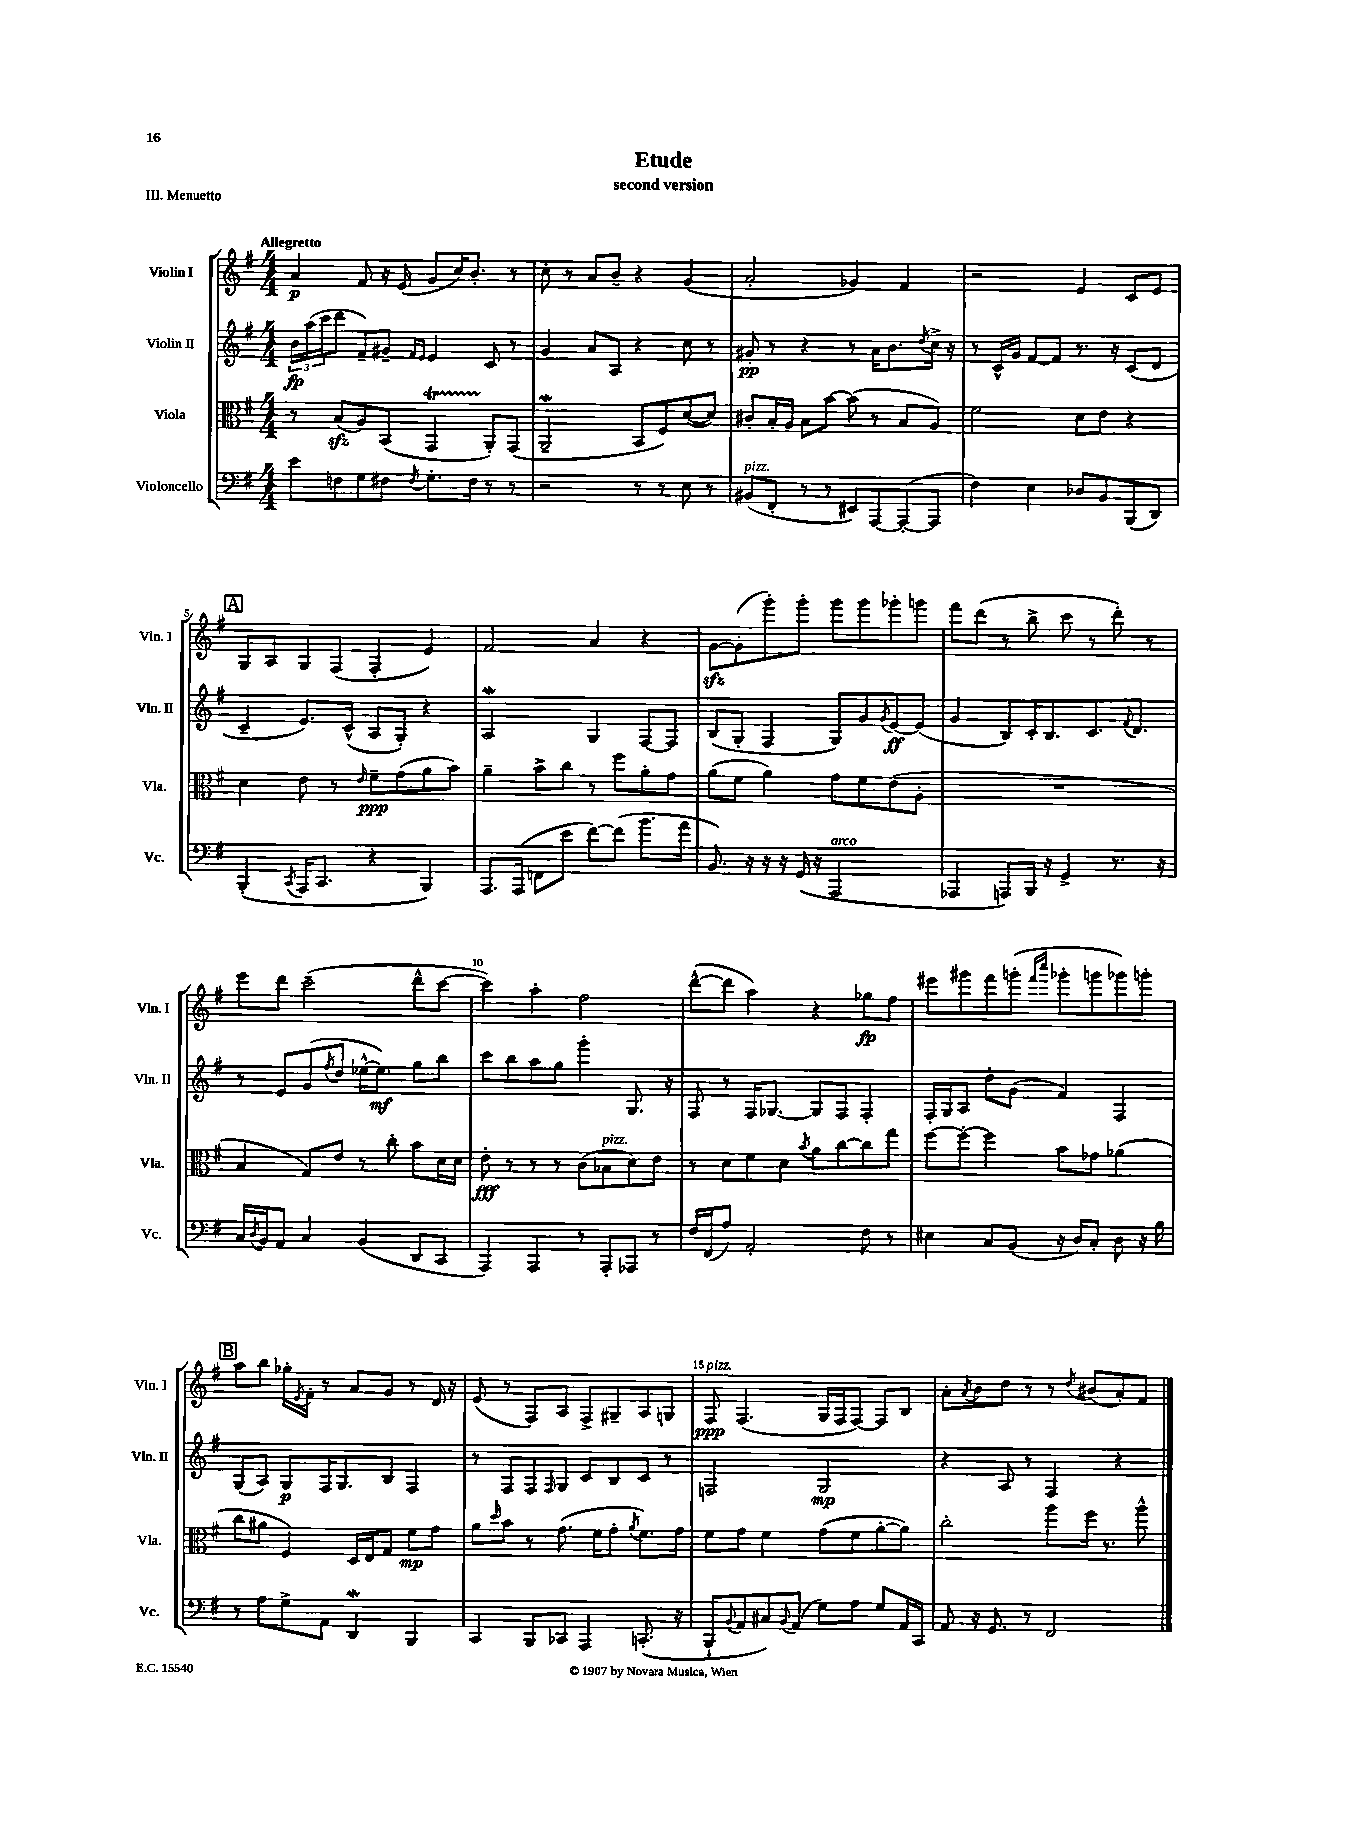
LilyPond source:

\header { title = "Etude" subtitle = "second version" piece = "III. Menuetto" }
<<
\new StaffGroup <<
\new Staff = "s0" \with { instrumentName = "Violin I" shortInstrumentName = "Vln. I" } {
    \clef treble \key g \major \numericTimeSignature \time 4/4 \tempo "Allegretto"
    a'4\p fis'8 r16 e'16( g'8 c''16) b'8.-. r8 |
    c''8-. r8 a'8 b'8-- r4 g'4( |
    a'2-. ges'4) fis'4 |
    r2 e'4 c'8 e'8 |
    \mark \markup { \box "A" } g8 a8 g8 fis8( fis4-. e'4) |
    fis'2 a'4 r4 |
    g'8~\sfz g'8-.( g'''8-.) g'''8-. g'''8 g'''8 ges'''8-. g'''8 |
    fis'''8 d'''8( r8 b''8-> c'''8 r8 d'''8-.) r8 |
    e'''8 d'''8 c'''2--( d'''8-^ c'''8~ |
    c'''4) a''4-. fis''2 |
    d'''8~-^( d'''8 a''4) r4 ges''8\fp fis''8 |
    eis'''8 gis'''8 fis'''8 g'''8-.( \grace { fis'''16 c''''16 } ges'''8-. g'''8 ges'''8) g'''8-. |
    \mark \markup { \box "B" } a''8 b''8 ges''16-. \acciaccatura { e'8 } fis'16-. r8 a'8 g'8 r8 d'16 r16 |
    e'8( r8 fis8) a8 fis8-> gis8-- a8 g8 |
    fis8\ppp^\markup { \italic "pizz." } fis4.( g16 fis16 fis8~) fis8 b8 |
    a'8-. \acciaccatura { a'8 } b'8 d''8 r8 r8 \acciaccatura { d''8 } bis'8( a'8-.) fis'8 \bar "|." |
}
\new Staff = "s1" \with { instrumentName = "Violin II" shortInstrumentName = "Vln. II" } {
    \clef treble \key g \major \numericTimeSignature \time 4/4
    \tuplet 3/2 { b'16\fp a''16( c'''16 } d'''8 fis'8--) gis'8-- \grace { fis'16 e'16 } e'4 c'8 r8 |
    g'4 a'8 a8 r4 c''8 r8 |
    gis'8-.\pp r8 r4 r8 a'16 b'8. \acciaccatura { d''8 } c''16-> r16 |
    r8 c'16-^ g'16 fis'8~ fis'8 r8. r16 c'8( d'8 |
    \mark \markup { \box "A" } c'4-- e'8.) c'16-^( a8 g8-.) r4 |
    a2\mordent g4 fis8~ fis8 |
    b8( g8-. fis4 g8) g'8 \acciaccatura { g'8 } e'8~\ff e'8( |
    g'4 b8) c'16-. b8. c'8. \appoggiatura { fis'8 } d'8. |
    r8 e'8 g'8( \acciaccatura { fis''8 } d''8 ees''16~-^ ees''8.\mf) g''8 b''8 |
    c'''8 b''8 a''8 g''8 g'''4-. g8. r16 |
    fis8 r8 fis16 ges8.~ ges8 fis8 fis4-. |
    fis16-. g16 a8 d''8-. g'8( fis'4) fis4 |
    \mark \markup { \box "B" } g8( a8) g8\p fis16 g8. b8 fis4 |
    r8 fis8 fis8 \grace { fis16 } g8 c'8 b8 c'8 r8 |
    f2 g2\mp |
    r4 a8 r8 fis4 r4 \bar "|." |
}
\new Staff = "s2" \with { instrumentName = "Viola" shortInstrumentName = "Vla." } {
    \clef alto \key g \major \numericTimeSignature \time 4/4
    r8 b8\sfz( a8) b,8( g,4\startTrillSpan a,8-.\stopTrillSpan) g,8( |
    a,2--\mordent b,8 fis8) d'8~( d'8) |
    cis'8-. b16-. a16 b8 b'8~ b'8( r8 b8 a8) |
    fis'2 d'8 e'8 r4 |
    \mark \markup { \box "A" } d'4 e'8 r8 \grace { e'16 } fis'8--\ppp g'8( a'8 b'8) |
    a'4-- b'8-> c''8 r8 fis''8 a'8-. g'8 |
    a'8( fis'8 a'4) g'8 fis'8 e'8( a8-. |
    R1 |
    b4 g8) e'8 r8 c''8-. b'8 d'16 d'16 |
    e'8-.\fff r8 r8 r8 c'8( bes8^\markup { \italic "pizz." } d'8) e'8 |
    r8 d'8 fis'8 d'8 \acciaccatura { b'8 } a'8 c''8~ c''8 g''8 |
    fis''8~ fis''8~-. fis''4 b'8 ges'8 aes'4( |
    \mark \markup { \box "B" } c''8 ais'8 fis4) d16 e16 g8 fis'8\mp g'8 |
    a'8 \grace { d''16 } b'8 r8 g'8.( fis'16 g'8-. \acciaccatura { a'8 } fis'8.) g'16 |
    fis'8 g'8 fis'4 g'8( fis'8 a'8~-. a'8) |
    c''2-. a''8 fis''16 r8. a''8-^ \bar "|." |
}
\new Staff = "s3" \with { instrumentName = "Violoncello" shortInstrumentName = "Vc." } {
    \clef bass \key g \major \numericTimeSignature \time 4/4
    e'8 f8 g8 fis8 \acciaccatura { fis8 } g8.-. fis16 r8 r8 |
    r2 r8 r8 e8 r8 |
    bis,8^\markup { \italic "pizz." }( fis,8-. r8 r8 eis,8) a,,8~ a,,8~-.( a,,8 |
    fis4) e4 des8 b,8 b,,8( d,8) |
    \mark \markup { \box "A" } b,,4-.( \acciaccatura { c,8 } a,,16 c,8. r4 b,,4) |
    a,,8. a,,16( f,8 e'8 fis'8~) fis'8( b'8. a'16 |
    b,8.) r16 r16 r16 g,16( r16 a,,2^\markup { \italic "arco" } |
    aes,,4 a,,8) b,,16 r16 g,4-> r8. r16 |
    c16 \acciaccatura { d8 } b,16 a,8 c4 b,4( d,8 c,8 |
    a,,4) a,,4 r8 a,,8-. aes,,8 r8 |
    fis16 fis,16( a8) a,2-. fis8 r8 |
    eis4 c8 b,8( r16 d16) c8-. d8 r16 b16 |
    \mark \markup { \box "B" } r8 a8 g8-> a,8 d,4\mordent b,,4 |
    c,4 b,,8 ces,8 a,,4 c,8.-.( r16 |
    b,,8-! \appoggiatura { b,8 } a,8 cis8) \appoggiatura { b,8 } a,8( g8) a8 g8 a,16 c,16 |
    a,8 r16 g,8. r8 fis,2 \bar "|." |
}
>>
>>
\layout { \context { \Score \override BarNumber.break-visibility = ##(#f #t #t) barNumberVisibility = #(every-nth-bar-number-visible 5) } }
